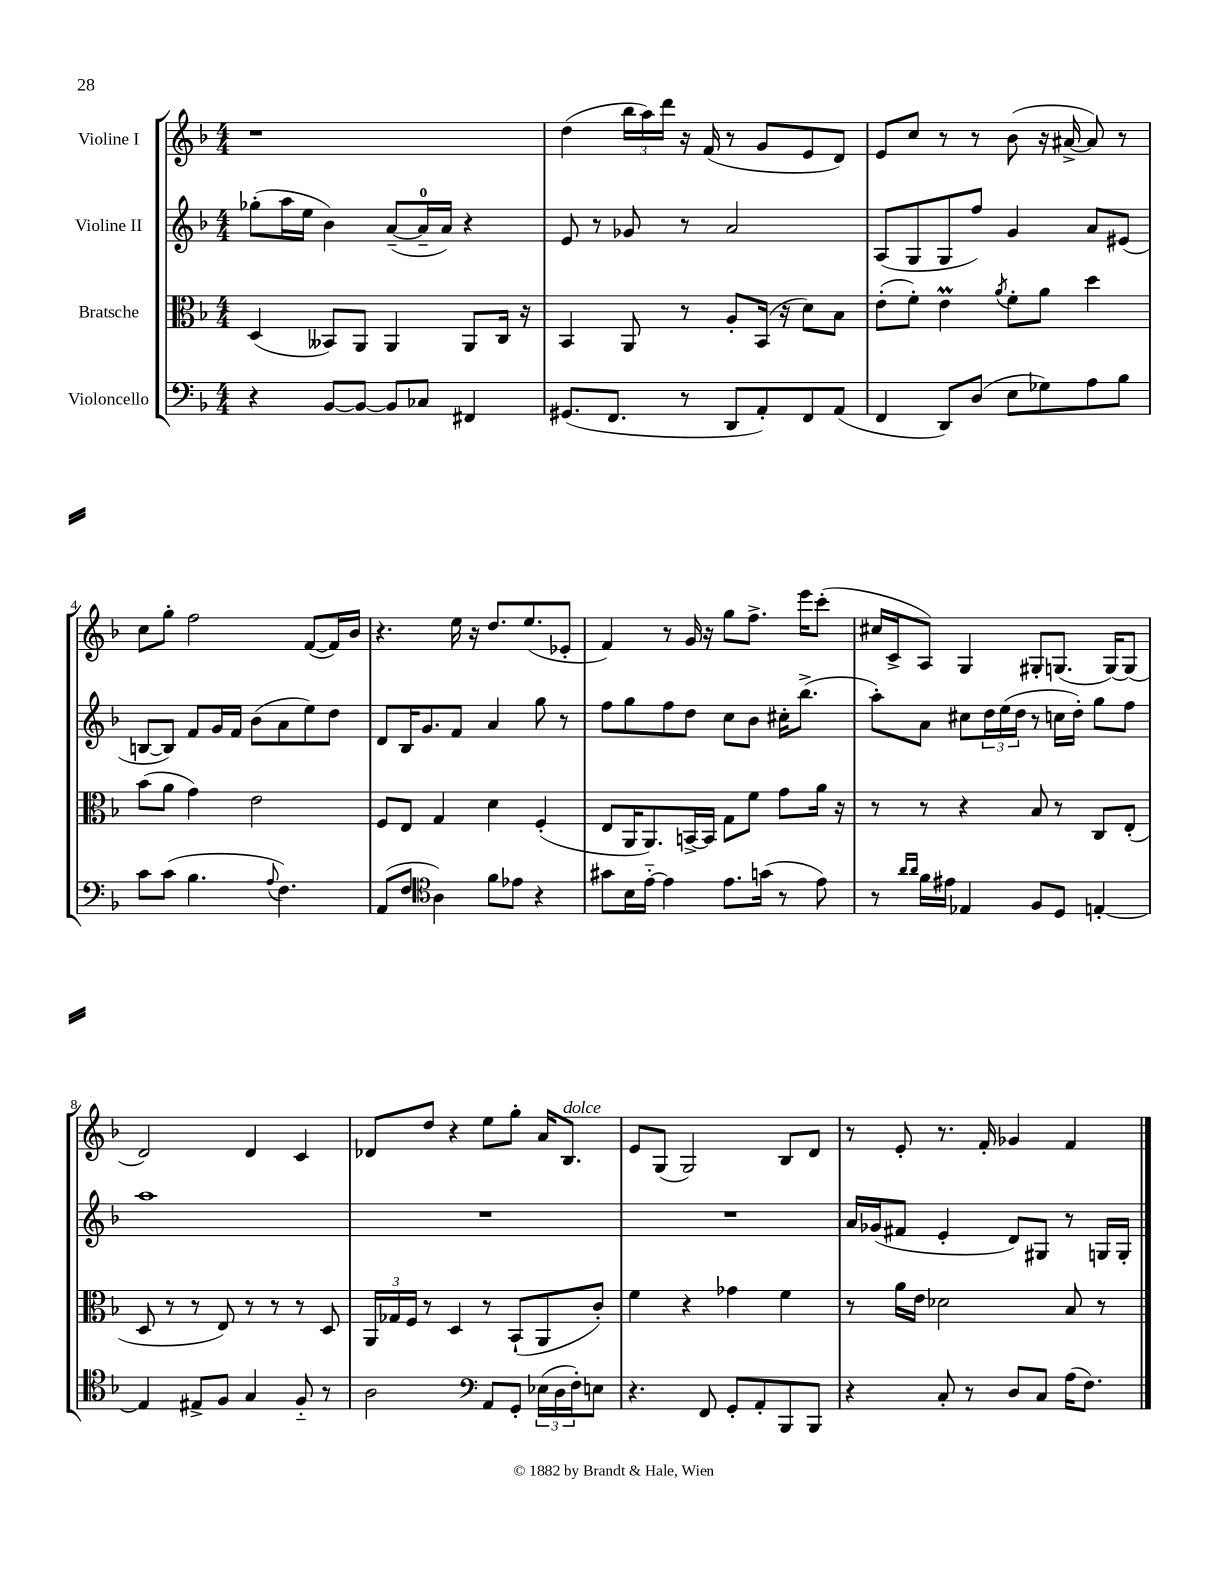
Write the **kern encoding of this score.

**kern	**kern	**kern	**kern
*staff4	*staff3	*staff2	*staff1
*clefF4	*clefC3	*clefG2	*clefG2
*k[b-]	*k[b-]	*k[b-]	*k[b-]
*M4/4	*M4/4	*M4/4	*M4/4
4r	(4D	(8gg-'	1r
.	.	16aa	.
.	.	16ee	.
[8BB-	8BB--)	4b-)	.
8BB-_	8AA	.	.
8BB-]	4AA	([8a~	.
8C-	.	16a~]	.
.	.	16a)	.
4FF#	8AA	4r	.
.	16C	.	.
.	16r	.	.
=	=	=	=
(8.GG#	4BB-	8e	(4dd
.	.	8r	.
8.FF	.	.	.
.	8AA	8g-	24bb-
.	.	.	24aa)
.	.	.	24ddd
8r	8r	8r	16r
.	.	.	(16f
8DD	8A'	2a	8r
8AA')	(16BB-	.	8g
.	16r	.	.
8FF	8d)	.	8e
(8AA	8B-	.	8d)
=	=	=	=
4FF	(8e'	(8A	8e
.	8f')	8G	8cc
8DD)	4e	8G	8r
(8D	.	8ff)	8r
.	8qa	.	.
8E	8f'	4g	(8b-
8G-)	8a	.	16r
.	.	.	[16a#^
8A	4dd	8a	8a#])
8B-	.	(8e#	8r
=	=	=	=
8c	(8b-	[8B	8cc
(8c	8a	8B])	8gg'
4.B-	4g)	8f	2ff
.	.	16g	.
.	.	16f	.
.	2e	(8b-	.
8qqA	.	.	.
4.F)	.	8a	.
.	.	8ee)	([8f
.	.	8dd	16f])
.	.	.	16b-
=	=	=	=
(8AA	8F	8d	4.r
8F	8E	16B-	.
.	.	8.g	.
*clefC4	*	*	*
4A)	4G	.	.
.	.	8f	16ee
.	.	.	16r
8f	4d	4a	8.dd
8e-	.	.	.
.	.	.	(8.ee
4r	(4F'	8gg	.
.	.	8r	8e-'
=	=	=	=
8g#	8E	8ff	4f)
16B-	16AA	8gg	.
[16e'~	8.AA)	.	.
4e]	.	8ff	8r
.	[16BB^	8dd	16g
.	16BB]	.	16r
8.e	8G	8cc	8gg
.	8f	8b-	8.ff^
(16g	.	.	.
8r	8g	16cc#'	.
.	.	(8.bb-^	16eee
8e)	16a	.	(8ccc'
.	16r	.	.
=	=	=	=
8r	8r	8aa')	16cc#
.	.	.	16c^
16qqa	.	.	.
16qqa	.	.	.
16f	8r	8a	8A)
16e#	.	.	.
4E-	4r	8cc#	4G
.	.	24dd	.
.	.	(24ee	.
.	.	24dd	.
8F	8B-	8r	8G#'
8D	8r	16cc	(8.G
.	.	16dd')	.
[4E'	8C	8gg	.
.	.	.	[16G)
.	(8E'	8ff	(8G]
=	=	=	=
4E]	8D	1aa	2d)
.	8r	.	.
8E#^	8r	.	.
8F	8E)	.	.
4G	8r	.	4d
.	8r	.	.
8F'~	8r	.	4c
8r	8D	.	.
=	=	=	=
2A	24AA	1r	8d-
.	24G-	.	.
.	24F	.	.
.	8r	.	8dd
.	4D	.	4r
*clefF4	*	*	*
8AA	8r	.	8ee
8GG'	(8BB-`	.	8gg'
(24E-	8AA	.	16a
24D	.	.	.
.	.	.	8.B-
24F')	.	.	.
8E	8c')	.	.
=	=	=	=
4.r	4f	1r	8e
.	.	.	(8G
.	4r	.	2G)
8FF	.	.	.
8GG'	4g-	.	.
8AA'	.	.	.
8BBB-	4f	.	8B-
8BBB-	.	.	8d
=	=	=	=
4r	8r	16a	8r
.	.	(16g-	.
.	16a	8f#	8e'
.	16e	.	.
8C'	2d-	4e'	8.r
8r	.	.	.
.	.	.	16f'
8D	.	8d)	4g-
8C	.	8G#	.
(16A	8B-	8r	4f
8.F)	.	.	.
.	8r	16G	.
.	.	16G'	.
==	==	==	==
*-	*-	*-	*-
